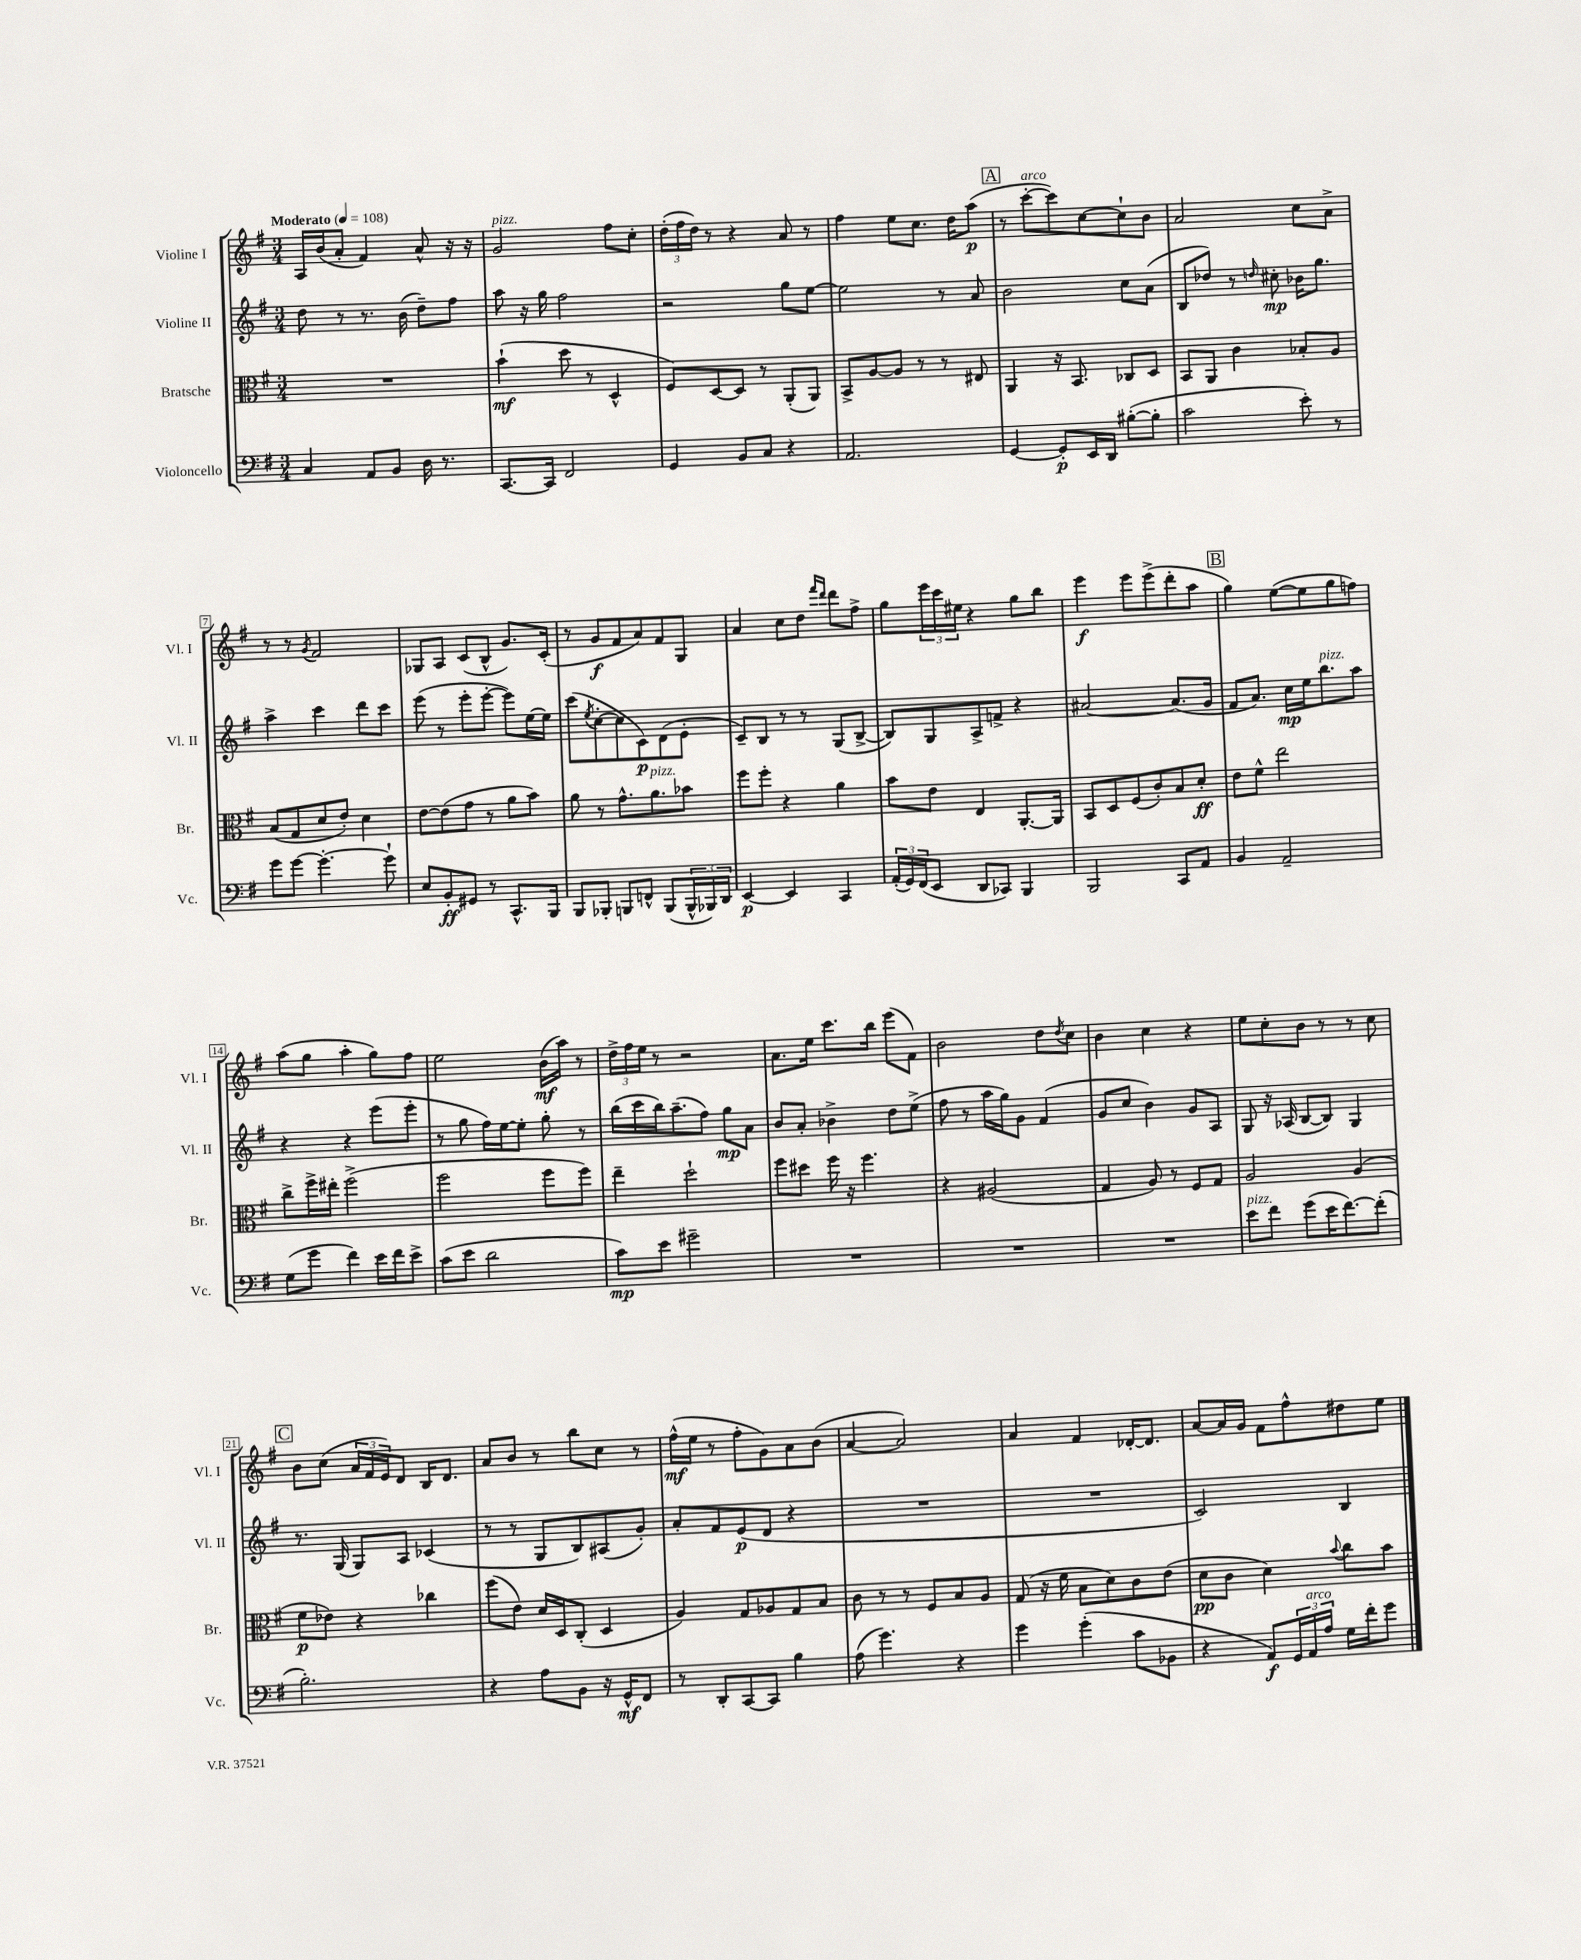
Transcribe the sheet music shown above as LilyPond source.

<<
\new StaffGroup <<
\new Staff = "s0" \with { instrumentName = "Violine I" shortInstrumentName = "Vl. I" } {
    \clef treble \key g \major \numericTimeSignature \time 3/4 \tempo "Moderato" 4 = 108
    a16 b'16( a'8-. fis'4) a'8-^ r16 r16 |
    g'2^\markup { \italic "pizz." } fis''8 c''8-. |
    \tuplet 3/2 { d''16-.( fis''16 d''16) } r8 r4 a'8 r8 |
    fis''4 e''8 c''8. d''16 a''8\p( |
    \mark \markup { \box "A" } r8 c'''8~-.^\markup { \italic "arco" } c'''8) c''8~ c''8-! b'8 |
    a'2 c''8 a'8-> |
    r8 r8 \acciaccatura { g'8 } fis'2 |
    ges8 a8 c'8( b8-^ g'8.) c'16-.( |
    r8 g'8\f fis'8 a'8) fis'8 g8 |
    a'4 c''8 d''8 \grace { fis'''16 d'''16 } d'''8 fis''8-> |
    g''8 \tuplet 3/2 { e'''16 c'''16 eis''16 } r4 g''8 b''8 |
    e'''4\f e'''8 e'''8->( d'''8-. a''8 |
    \mark \markup { \box "B" } g''4) e''8~( e''8 g''8 f''8) |
    a''8( g''8 a''4-. g''8) fis''8 |
    e''2 b'16\mf( a''16) r8 |
    \tuplet 3/2 { d''16-> fis''16 e''16 } r8 r2 |
    a'8. e''16 c'''8. b''16 e'''8( fis'8) |
    b'2 d''8 \acciaccatura { d''8 } c''8 |
    b'4 c''4 r4 |
    e''8 c''8-. b'8 r8 r8 c''8 |
    \mark \markup { \box "C" } b'8 c''8( \tuplet 3/2 { a'16 fis'16 e'16) } d'8 b16 d'8. |
    a'8 b'8 r8 b''8 c''8 r8 |
    fis''16-^\mf( e''16 r8 fis''8-. g'8) a'8 b'8( |
    a'4~ a'2) |
    a'4 fis'4 des'16~-. des'8. |
    a'8~ a'16 g'16 fis'8 fis''8-^ dis''8 e''8 \bar "|." |
}
\new Staff = "s1" \with { instrumentName = "Violine II" shortInstrumentName = "Vl. II" } {
    \clef treble \key g \major \numericTimeSignature \time 3/4
    d''8 r8 r8. b'16( d''8--) fis''8 |
    a''8 r16 g''16 fis''2 |
    r2 g''8 e''8~ |
    e''2 r8 a'8 |
    \mark \markup { \box "A" } b'2 c''8 a'8( |
    b8 des''8) r8 \grace { d''16 } cis''8-.\mp bes'16 g''8. |
    a''4-> c'''4 d'''8 c'''8 |
    e'''8( r8 e'''8-. e'''8~-. e'''8) e''16~ e''16 |
    c'''8( \acciaccatura { e''8 } c''8~-. c''8 c'8\p) d'8( e'8-. |
    c'8--) b8 r8 r8 g8( b8~-> |
    b8) g8 a8-> f'8-> r4 |
    ais'2~ ais'8.( g'16 |
    \mark \markup { \box "B" } fis'8 a'8.) c''16\mp e''16 b''8.^\markup { \italic "pizz." } a''8 |
    r4 r4 e'''8( e'''8-. |
    r8 g''8 fis''16) e''16~ e''8-. g''8-. r8 |
    b''16( c'''16 b''16) a''8.--( fis''8) g''8\mp a'8 |
    b'8 a'8-. bes'4-> d''8 e''8->( |
    fis''8 r8 a''16 g''16) g'8 fis'4( |
    g'8 c''8 b'4) g'8 a8 |
    g8 r16 aes16( b8~ b8) g4 |
    \mark \markup { \box "C" } r8. g16( g8) a8 ces'4( |
    r8 r8 g8 b8) ais8( g'8-.) |
    a'8-. fis'8 e'8\p( d'8 r4 |
    R2. |
    R2. |
    c'2) b4 \bar "|." |
}
\new Staff = "s2" \with { instrumentName = "Bratsche" shortInstrumentName = "Br." } {
    \clef alto \key g \major \numericTimeSignature \time 3/4
    R2. |
    b'4-!\mf( d''8 r8 d4-^ |
    fis8) d8~ d8 r8 a,8-.( a,8) |
    b,8-> a8~ a8 r8 r8 eis8 |
    \mark \markup { \box "A" } a,4 r16 b,8. ces8 d8 |
    b,8 a,8 c'4 bes8-. a8 |
    b8( g8 d'8 e'8-.) d'4 |
    e'8~ e'8( g'8 r8 a'8 b'8) |
    a'8 r8 g'8.-^ a'8.^\markup { \italic "pizz." } bes'8 |
    fis''8 fis''8-. r4 a'4 |
    b'8 e'8 e4 a,8.~-. a,16 |
    b,8 d8 fis8( c'8-.) b8 d'8-.\ff |
    \mark \markup { \box "B" } e'8 fis'8-^ e''2 |
    c''8-> fis''16-> eis''16-. fis''2->( |
    fis''2 fis''8 fis''8) |
    e''4-- d''2-! |
    fis''8 dis''8 fis''16 r16 fis''4. |
    r4 ais2( |
    g4 a8) r8 fis8 g8 |
    a2 a4( |
    \mark \markup { \box "C" } fis'8\p ees'8) r4 ces''4 |
    fis''8( e'8) d'16 d16 c8-.( d4 |
    a4) g8 aes8 g8 b8 |
    c'8 r8 r8 fis8 b8 a8 |
    g8( r16 fis'16 b8 d'8) c'8 e'8( |
    d'8\pp c'8 d'4) \appoggiatura { b'8 } c''8 b'8 \bar "|." |
}
\new Staff = "s3" \with { instrumentName = "Violoncello" shortInstrumentName = "Vc." } {
    \clef bass \key g \major \numericTimeSignature \time 3/4
    c4 a,8 b,8 d16 r8. |
    c,8.~ c,16 fis,2 |
    g,4 b,8 c8 r4 |
    a,2. |
    \mark \markup { \box "A" } g,4~ g,8-.\p e,16 d,16 bis8~-.( bis8-. |
    c'2 e'8-.) r8 |
    g'8 g'8~ g'4.~-. g'8-! |
    e8 b,8-.\ff gis,8 r8 c,8.-^ b,,16 |
    b,,8 bes,,8-. b,,8 f,8-^ b,,8( \tuplet 3/2 { b,,16-^ bes,,16) d,16 } |
    e,4~\p e,4 c,4 |
    \tuplet 3/2 { a,16-.( g,16) fis,16( } e,8 d,8 ces,8) b,,4 |
    b,,2 c,8 a,8 |
    \mark \markup { \box "B" } b,4 a,2-- |
    g8( g'8 fis'4) e'16 fis'16 e'8-> |
    c'8( e'8 d'2 |
    c'8\mp) e'8 gis'2-- |
    R2. |
    R2. |
    R2. |
    e'8^\markup { \italic "pizz." } fis'8 g'8( e'16 fis'8.~) fis'8-.( |
    \mark \markup { \box "C" } b2.-.) |
    r4 a8 b,8 r16 g,16-^\mf fis,8 |
    r8 d,8-. c,8~ c,8 b4 |
    a8( g'4.) r4 |
    g'4 g'4-.( c'8 bes,8 |
    r4 a,8\f) \tuplet 3/2 { g,16 a,16^\markup { \italic "arco" } a16 } g16 fis'16-. g'8 \bar "|." |
}
>>
>>
\layout { \context { \Score \override BarNumber.stencil = #(make-stencil-boxer 0.1 0.3 ly:text-interface::print) } }
